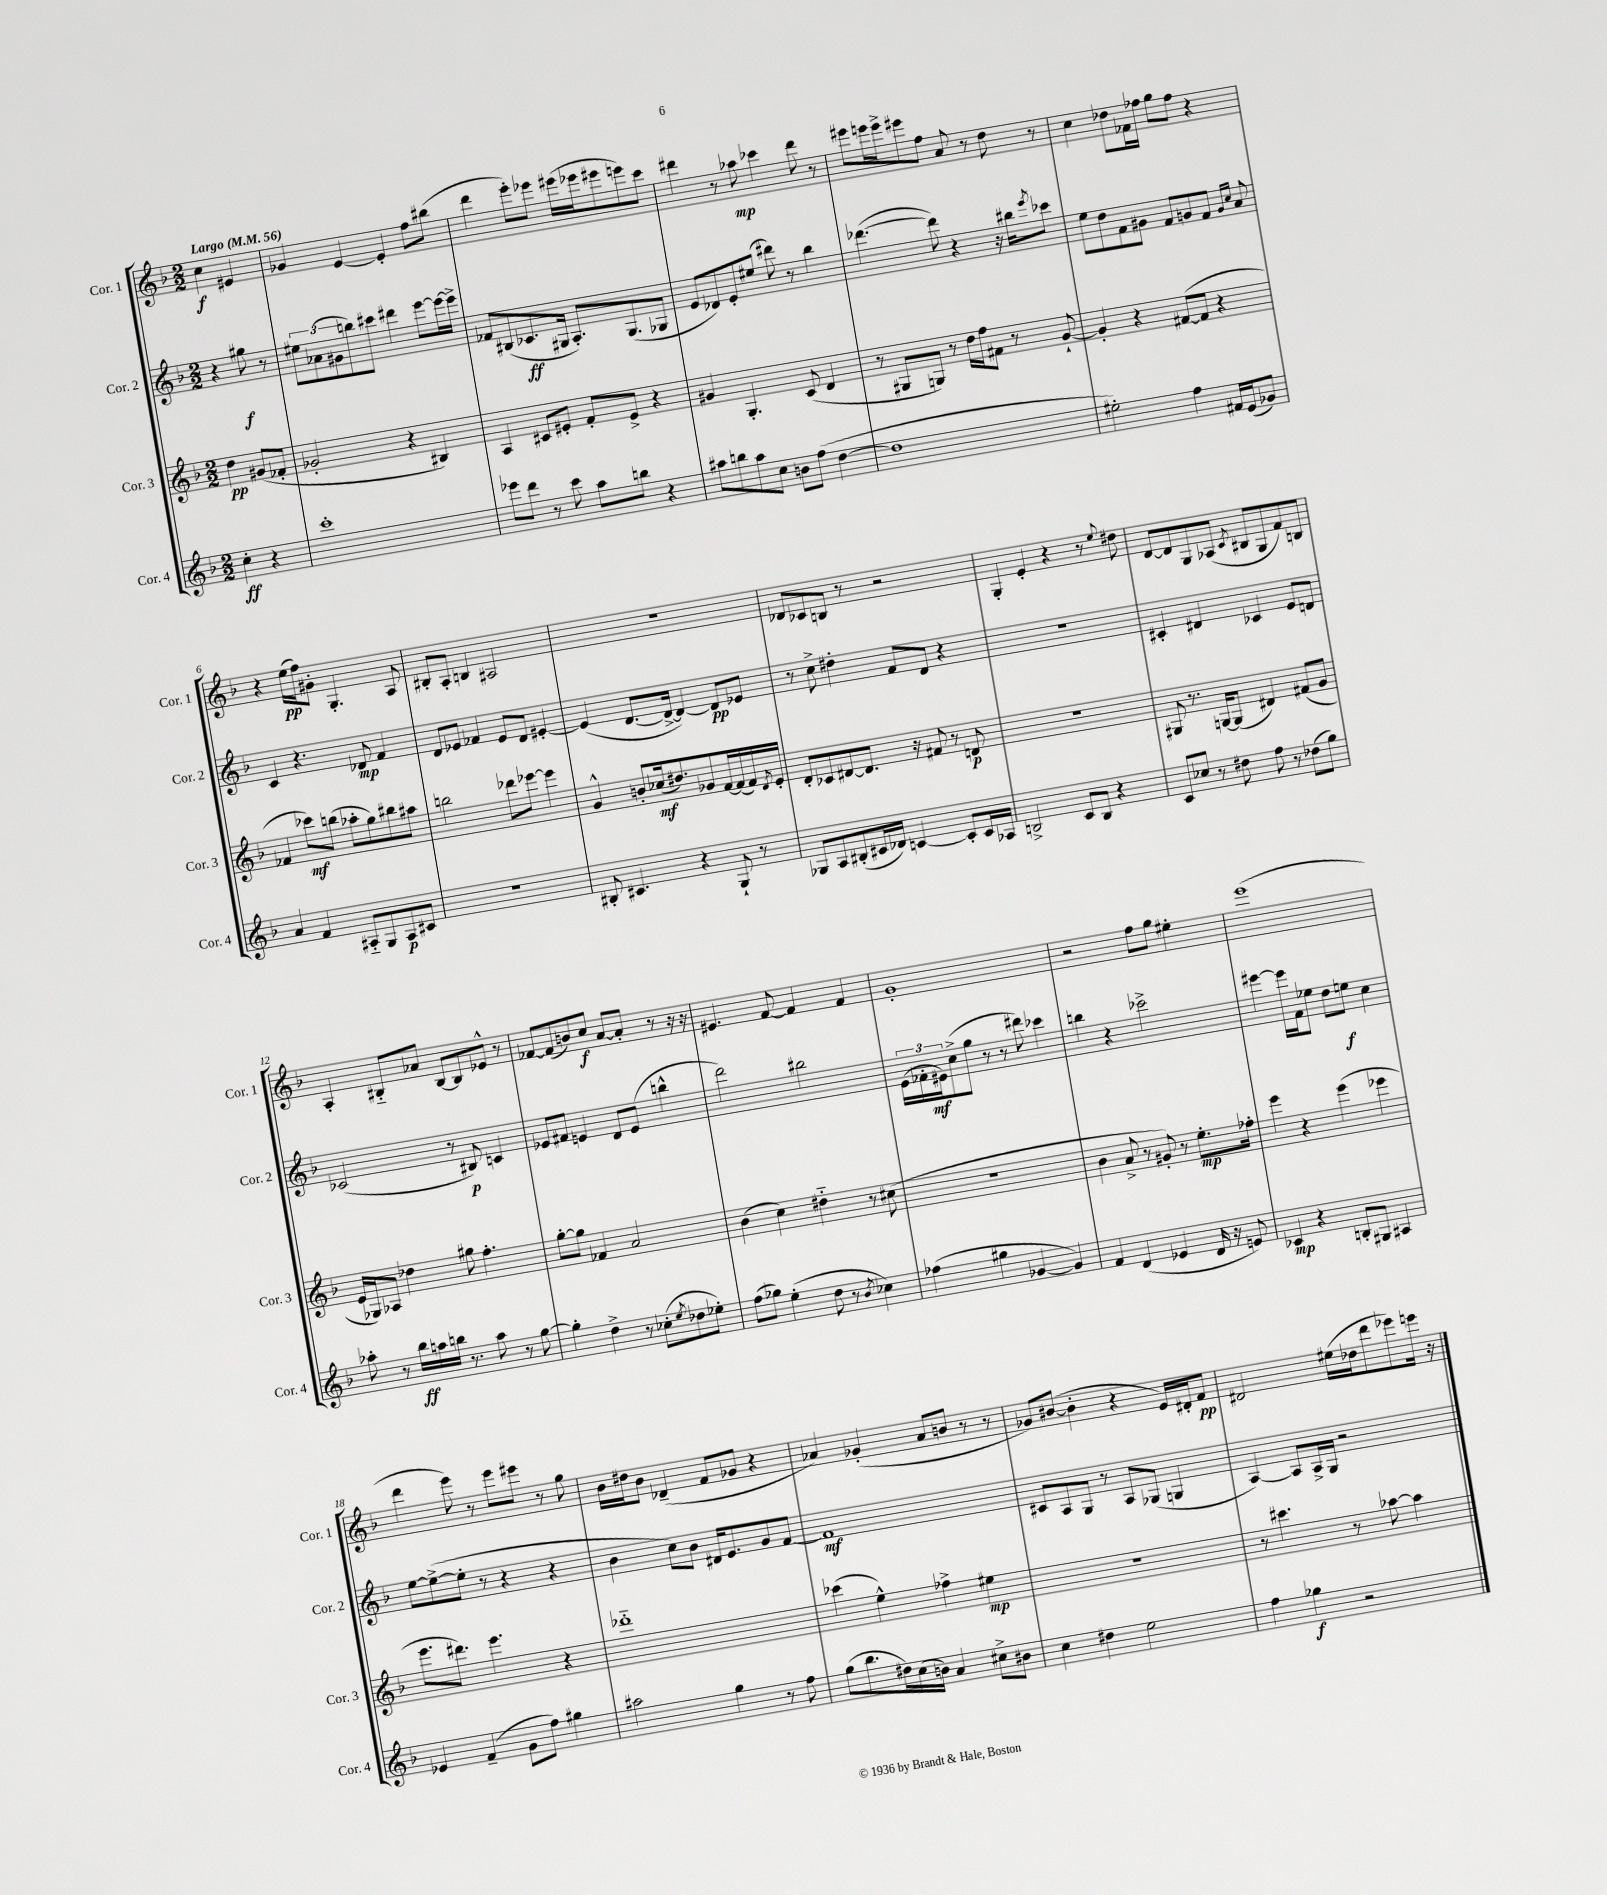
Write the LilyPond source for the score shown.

<<
\new StaffGroup <<
\new Staff = "s0" \with { instrumentName = "Cor. 1" shortInstrumentName = "Cor. 1" } {
    \clef treble \key f \major \numericTimeSignature \time 2/2 \partial 2 \tempo "Largo" 4 = 56
    c''4\f eis'4 |
    ges'4 e'4~ e'4-. f''8 bis''8( |
    d'''4 e'''8-.) ees'''8 eis'''16( ees'''16 eis'''8 e'''8) c'''8 |
    dis'''4 r8 aes''8\mp ces'''4 dis'''8 r8 |
    eis'''8 e'''16 e'''16-> eis'''8 f''8 a'8 r8 d''8 r8 |
    c''4 des''8 fes'16 fes''16 g''8 fes''8 r4 |
    r4 e''16\pp( f''16) gis'8-. g4.-. a8 |
    bis8-. a8-. b4 ais2 |
    r1 |
    des'8 ces'8 b8 r8 r2 |
    g4-. e'4-. r4 r8 \appoggiatura { e''8 } dis''8 |
    d'8~ d'8 g8 aes8( \acciaccatura { c'8 } bis8 g8 f'8) b8 |
    a4-. bis8-_ aes'8 bis8~ bis8 ees'8-^ r8 |
    fes'8~ fes'8( b'8) c''8\f a'8~ a'8-. r8 r16 r16 |
    eis'4. f'8~ f'4 f'4 |
    g'1-. |
    r2 f''8 g''8 eis''4-. |
    e'''1( |
    d'''4 e'''8) r8 e'''8 eis'''8 r8 g''8 |
    bes'16 dis''16 bes'8 des'4--( f'8 ges'8 r4 |
    aes'4) ges'4-.( aes'8 b'8 r8 r8 |
    ges'8) bis'8~( bis'4-. r4 e'16) dis'16-. f'8\pp |
    dis'2 eis''16( des''16 d'''8 ees'''8) e'''16 r16 \bar "|." |
}
\new Staff = "s1" \with { instrumentName = "Cor. 2" shortInstrumentName = "Cor. 2" } {
    \clef treble \key f \major \numericTimeSignature \time 2/2 \partial 2
    r4 gis''8\f r8 |
    \tuplet 3/2 { eis''8 aes'8( gis'8 } b''8) cis'''8 dis'''4 e'''8~ e'''16~ e'''16-> |
    fes'8 bis8( ces'8.\ff gis16 a8.-.) gis8.( ges8 |
    e'8 des'8) e'8-. eis''8( dis'''8) r8 bes''4 |
    des'''4.~( des'''8) r4 r16 bis''16 \acciaccatura { e'''8 } ces'''8 |
    e''8 d''8 f'8 gis'8 f'8 g'8 f'8 \grace { g'16 c''16 } a'8 |
    c'4 r4. des'8\mp f'4 |
    d'8 ees'8 fes'4 ees'8 d'8 eis'4~-. |
    eis'4( d'8.~ d'16~-> d'4~) d'8\pp ees'8 |
    r8 c''8-> dis''4-. f'8 d'8 r4 |
    R1 |
    cis'4-. dis'4 ces'4 e'8 d'8 |
    ces'2( r8 bis8\p) c'4 |
    ees'8 fis'8 e'4 d'8 e'8( b''4-^ |
    d'''2) bis''2 |
    \tuplet 3/2 { e'16( fes'16-. eis'16\mf) } c''8->( g''8 r8 r8 dis'''8) ces'''4 |
    b''4 r4 ces'''2-> |
    eis'''4~ eis'''16 f'16 ees''8 d''8 e''8\f c''4 |
    e''8~ e''8~->( e''8-. r8 r4 r4 |
    bes'4 c''8) bes'8 dis'16 e'8. g'8 f'8~ |
    f'1\mf |
    cis'8 a8 g8 r8 a8 ges8( g4 |
    a4~) a8 a16-> g16 r2 \bar "|." |
}
\new Staff = "s2" \with { instrumentName = "Cor. 3" shortInstrumentName = "Cor. 3" } {
    \clef treble \key f \major \numericTimeSignature \time 2/2 \partial 2
    d''4\pp gis'8( fes'8-. |
    ges'2-. r4 bis4) |
    a4 cis'8 eis'8-. f'8-. eis'8-> r4 |
    gis'4 g4.-. c'8( d'4 |
    r8 gis8 g8) r8 d''16 f''16 fis'8 r8 g'8~-! |
    g'4-. r4 fis'8~( fis'8 r4 |
    fes'4 ces'''8\mf) b''8( aes''8-. g''8) bis''8 ais''8 |
    b''2 des'''8 ees'''8~ ees'''4 |
    g'4-^ b'8-. ces''16\mf( dis''8.) ges'8 f'16~ f'16( f'16) \acciaccatura { d'8 } e'16-. |
    d'8-. ces'8 dis'8~ dis'8. r16 fis'8 r8 d'8\p |
    R1 |
    gis8 r8. g16~ g8( dis'4) fis'8( g'8 |
    e'16 ges16) aes8 des''4 gis''8 f''4.-. |
    g''8~-. g''8 fes'4 a'2 |
    bes'4( c''4) dis''4-_ r8 cis''8( |
    r1 |
    bes'4 a'8-> r8 gis'8-.) r8 e''8.-.\mp fes''16-. |
    e'''4 r4 e'''4( ees'''4 |
    e'''8. dis'''8.) e'''4. r4 |
    des'''1-_ |
    ces'''4( e''4-^) fes''4-> eis''4\mp |
    r1 |
    r8 cis'''4. r8 aes''8~ aes''4 \bar "|." |
}
\new Staff = "s3" \with { instrumentName = "Cor. 4" shortInstrumentName = "Cor. 4" } {
    \clef treble \key f \major \numericTimeSignature \time 2/2 \partial 2
    c''4-.\ff r4 |
    c'''1-. |
    ees'''8 d'''8 r8 c'''8 a''8 b''8 r4 |
    ais''8 b''8 ais''8 c''8 b'8 f''8( d''4~ |
    d''1 |
    eis''2-.) f''4 fis'16 e'16( ges'8) |
    a'4 f'4 ais8-_ g8 ais8\p cis'8 |
    R1 |
    bis8-. cis'4. r4 g8-! r8 |
    ges8 a8 bis8-.( cis'16 des'16) c'4~ c'8-. c'16 aes16 |
    b2-> c'8 b8 r4 |
    c'8 ces''8 r8 dis''8 f''8 r8 des''8( g''8) |
    aes''8-. r8 bes''16\ff a''16 b''16 r8. a''8 r8 g''8~ |
    g''4-. d''4-> r8 ces''8-.( \acciaccatura { e''8 } des''8 ees''8-.) |
    f''8( ges''8) e''4-.( d''8 r8 \acciaccatura { bes'8 } ces''4) |
    fes''4( gis''4 ges'4~ ges'4) |
    f'4 d'4( ees'4 d'16 r16 e'8) |
    ces'4\mp r4 b8-. gis8 ais4 |
    ees'4 f'4--( g'8 f''8) gis''4 |
    ais''2 g''4 r8 f''8 |
    g''8( bes''8. dis''16) c''16( b'16) a'4 cis''8-> bis'8 |
    c''4 dis''4 e''2 |
    f''4 ges''4\f r2 \bar "|." |
}
>>
>>
